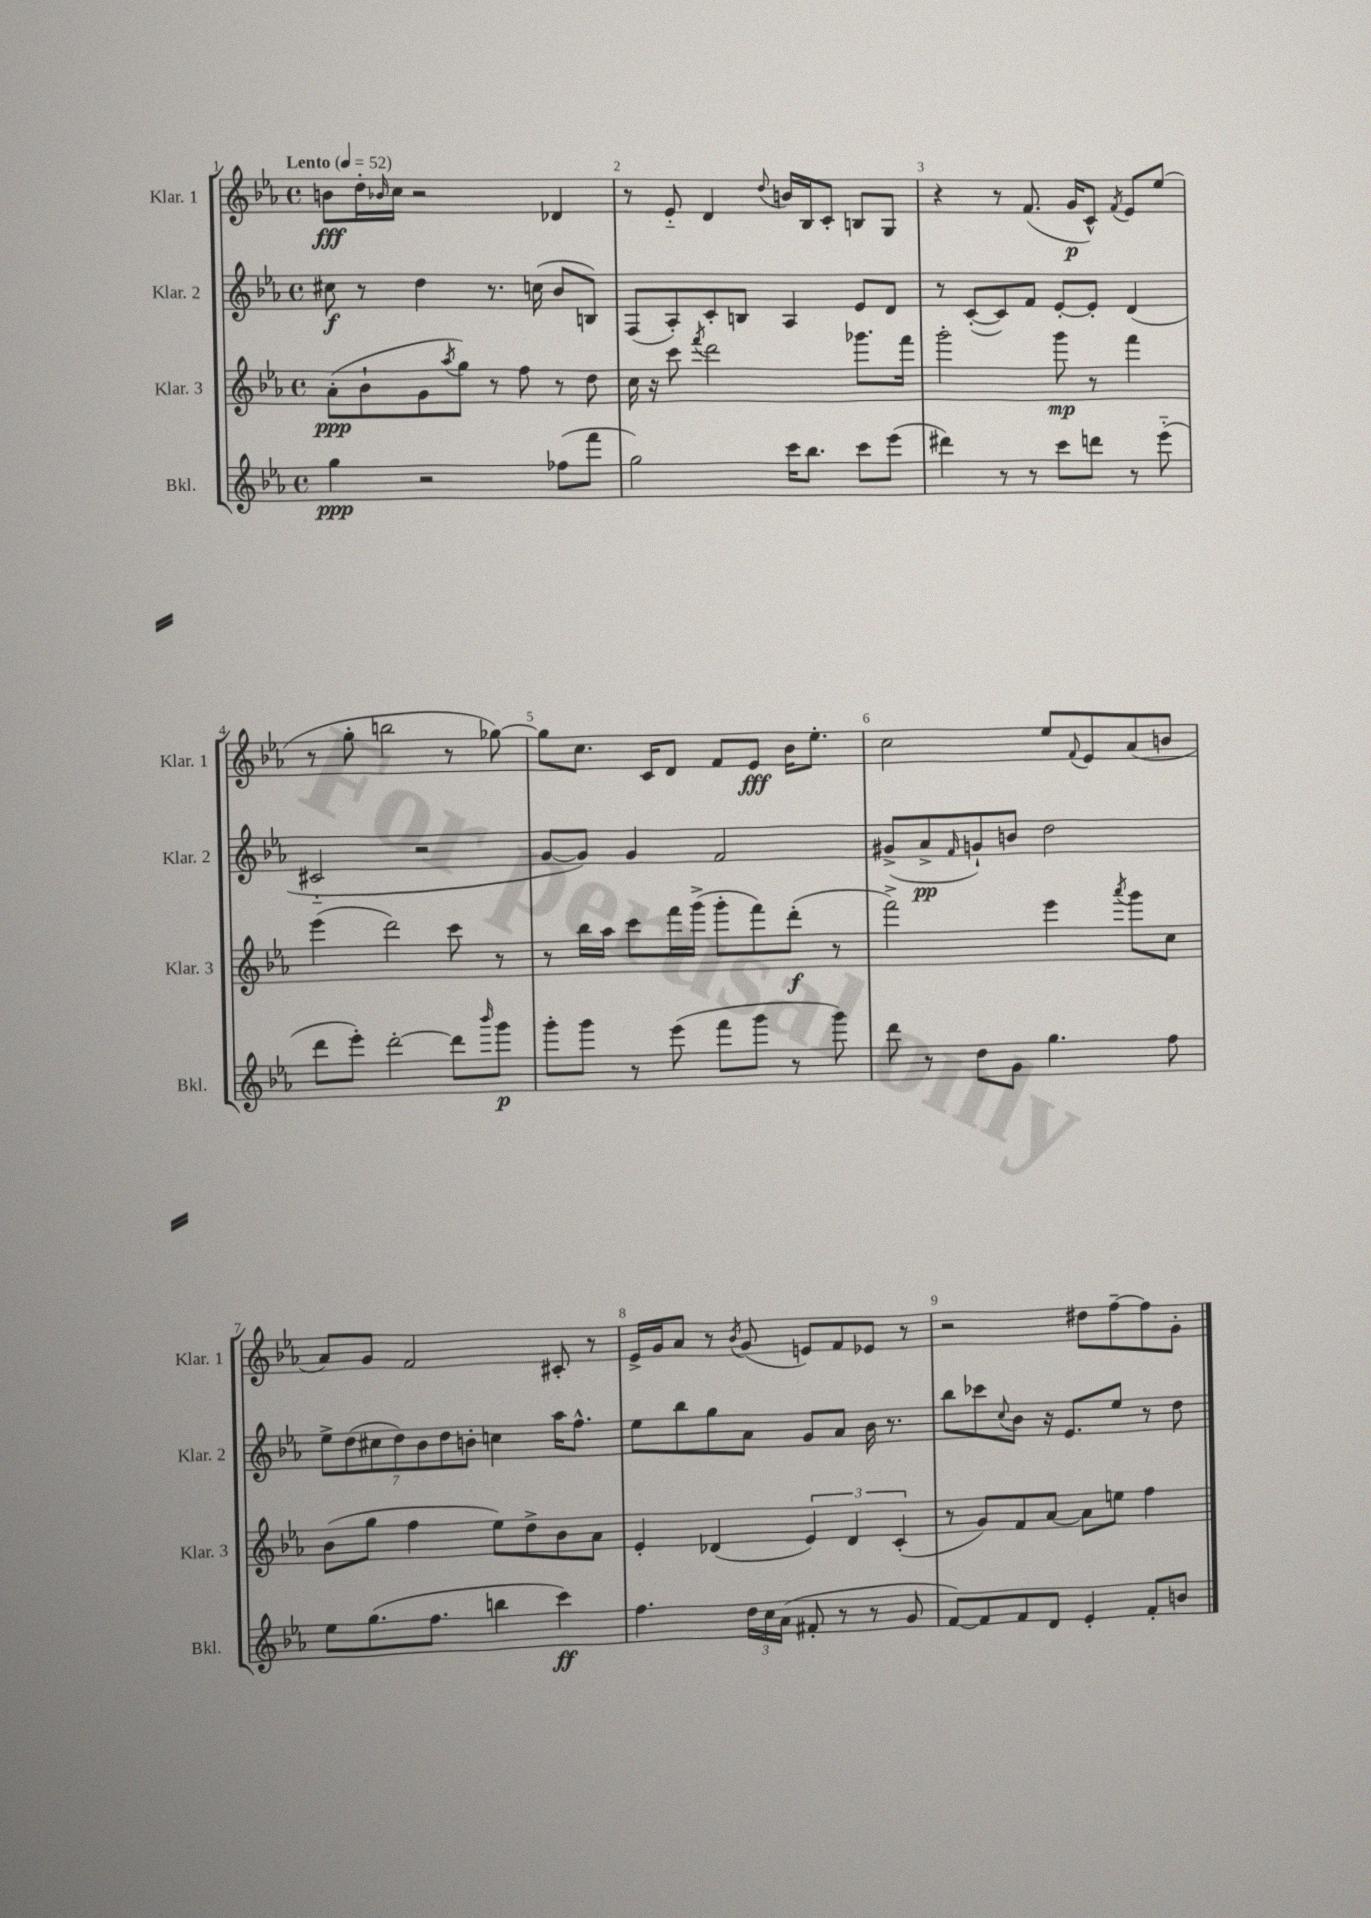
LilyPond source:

<<
\new StaffGroup <<
\new Staff = "s0" \with { instrumentName = "Klar. 1" shortInstrumentName = "Klar. 1" } {
    \clef treble \key ees \major \defaultTimeSignature \time 4/4 \tempo "Lento" 4 = 52
    b'8\fff d''16-. \grace { bes'16 } c''16 r2 des'4 |
    r8 ees'8-_ d'4 \appoggiatura { d''8 } b'16 bes16 c'8-. b8 g8 |
    r4 r8 f'8.( g'16\p c'8-^) \acciaccatura { f'8 } ees'8 ees''8( |
    r8 g''8-. b''2 r8 ges''8~) |
    ges''8 c''8. c'16 d'8 f'8 ees'8\fff bes'16 ees''8.-. |
    c''2 ees''8 \appoggiatura { f'8 } ees'8 aes'8( b'8 |
    aes'8) g'8 f'2 cis'8-. r8 |
    ees'16-> g'16 aes'8 r8 \acciaccatura { bes'8 } g'8( e'8) f'8 ees'8 r8 |
    r2 dis''8 f''8~-- f''8 g'8-. \bar "|." |
}
\new Staff = "s1" \with { instrumentName = "Klar. 2" shortInstrumentName = "Klar. 2" } {
    \clef treble \key ees \major \defaultTimeSignature \time 4/4
    cis''8\f r8 d''4 r8. c''16( bes'8 b8) |
    f8( aes8-.) c'8-. b8 aes4 ees'8 d'8 |
    r8 c'8~-.( c'8) f'8 ees'8~-. ees'8-. d'4( |
    cis'2-_ r2 |
    g'8~ g'8) g'4 f'2 |
    gis'8->( aes'8->\pp \grace { f'16 } g'8-!) b'8 d''2 |
    \tuplet 7/4 { ees''8-> d''8( cis''8 d''8) bes'8 d''8 b'8-. } c''4 aes''16 f''8.-^ |
    ees''8 bes''8 g''8 aes'8 g'8 aes'8 bes'16 r8. |
    bes''8 ces'''8 \appoggiatura { c''8 } bes'8 r16 ees'8. ees''8 r8 d''8 \bar "|." |
}
\new Staff = "s2" \with { instrumentName = "Klar. 3" shortInstrumentName = "Klar. 3" } {
    \clef treble \key ees \major \defaultTimeSignature \time 4/4
    aes'8-.\ppp( bes'8-! g'8 \acciaccatura { aes''8 } g''8) r8 f''8 r8 d''8 |
    c''16 r16 c'''8 \acciaccatura { f'''8 } d'''2 ges'''8. f'''16 |
    g'''2-. g'''8\mp r8 f'''4 |
    ees'''4( d'''2) c'''8 r8 |
    r8 bes''16 aes''16 c'''8 f'''16 g'''16->( g'''8-. f'''8) d'''8-.\f( r8 |
    f'''2->) ees'''4 \acciaccatura { aes'''8 } g'''8 c''8 |
    bes'8( g''8 f''4 ees''8) d''8-> bes'8 aes'8 |
    ees'4-. des'4( \tuplet 3/2 { ees'4) des'4 c'4-.( } |
    r8 g'8) f'8 aes'8~ aes'8 e''8 f''4 \bar "|." |
}
\new Staff = "s3" \with { instrumentName = "Bkl." shortInstrumentName = "Bkl." } {
    \clef treble \key ees \major \defaultTimeSignature \time 4/4
    g''4\ppp r2 fes''8( f'''8 |
    g''2) c'''16 bes''8. c'''8 ees'''8( |
    dis'''4) r8 r8 c'''8 d'''8 r8 ees'''8-_( |
    d'''8 ees'''8-.) d'''2~-. d'''8 \grace { bes'''16 } g'''8\p |
    g'''8-. g'''8 r8 ees'''8( f'''8 g'''8 r8 g'''8) |
    d'''8 r8 d''8 g'8 g''4. f''8 |
    ees''8 g''8.( f''8. b''4 c'''4\ff) |
    f''4. \tuplet 3/2 { d''16 c''16 aes'16( } fis'8-. r8 r8 g'8 |
    f'8~) f'8 f'8 d'8 ees'4-. f'8-. b'8 \bar "|." |
}
>>
>>
\layout { \context { \Score \override BarNumber.break-visibility = ##(#f #t #t) barNumberVisibility = #all-bar-numbers-visible } }
